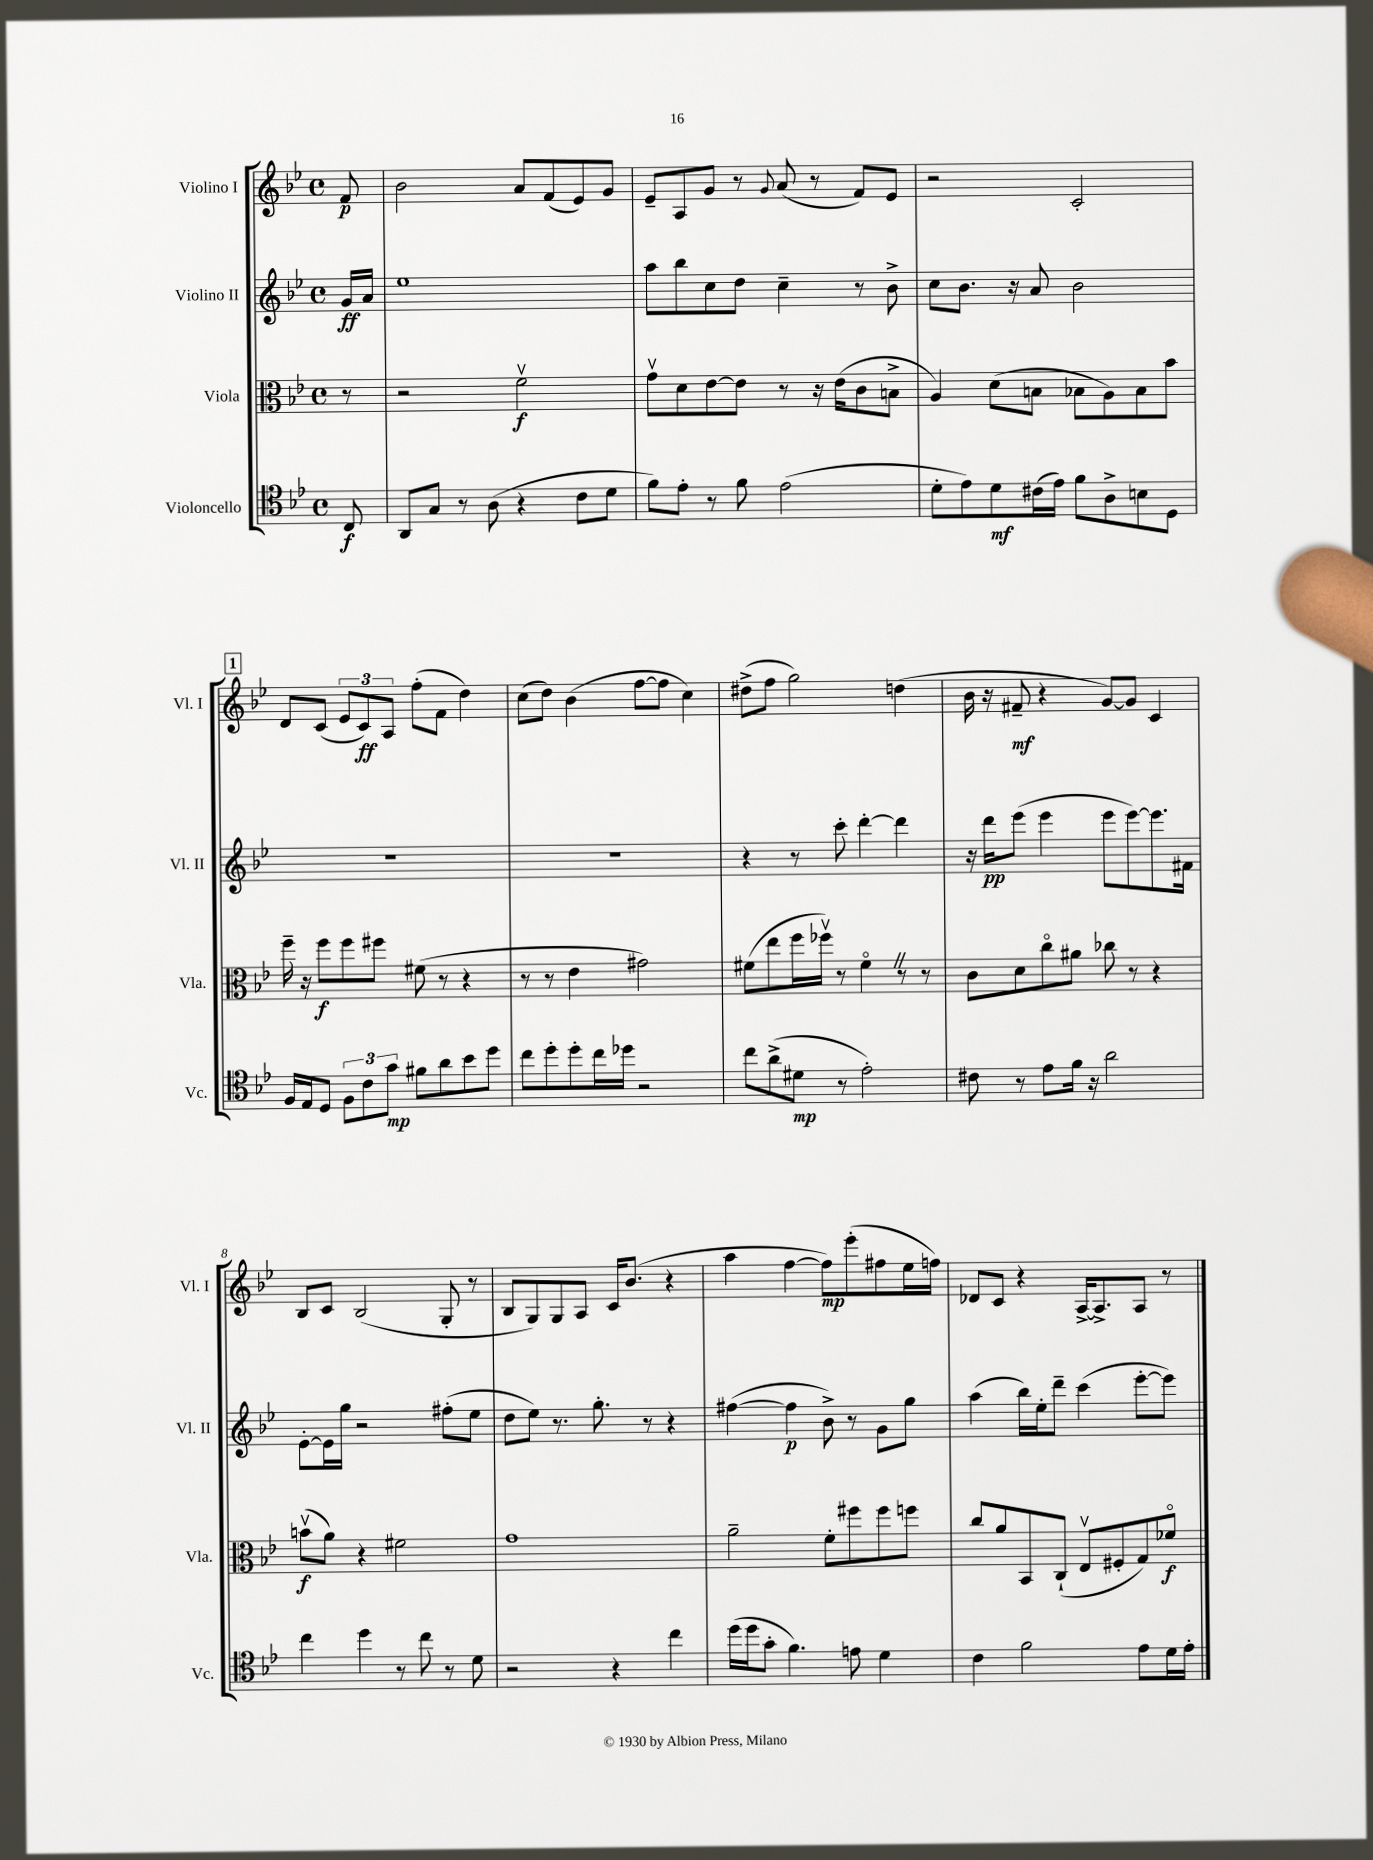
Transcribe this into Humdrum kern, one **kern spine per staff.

**kern	**kern	**kern	**kern
*staff4	*staff3	*staff2	*staff1
*clefC4	*clefC3	*clefG2	*clefG2
*k[b-e-]	*k[b-e-]	*k[b-e-]	*k[b-e-]
*M4/4	*M4/4	*M4/4	*M4/4
*met(c)	*met(c)	*met(c)	*met(c)
8C	8r	16g	8f
.	.	16a	.
=	=	=	=
8AA	2r	1ee-	2b-
8G	.	.	.
8r	.	.	.
(8A	.	.	.
4r	2fv	.	8a
.	.	.	(8f
8c	.	.	8e-)
8d	.	.	8g
=	=	=	=
8f)	8gv	8aa	8e-~
8e-'	8d	8bb-	8A
8r	[8e-	8cc	8g
8f	8e-]	8dd	8r
.	.	.	8qqg
(2e-	8r	4cc~	(8a
.	16r	.	8r
.	(16e-	.	.
.	8c	8r	8f)
.	8B^	8b-^	8e-
=	=	=	=
8d'	4A)	8cc	2r
8e-)	.	8.b-	.
8d	(8d	.	.
.	.	16r	.
(16c#	8B	8a	.
16e-)	.	.	.
8f	8B-	2b-	2c'
8A^	8A)	.	.
8B	8B-	.	.
8D	8b-	.	.
=	=	=	=
16F	16ff~	1r	8d
16E-	16r	.	.
8D	8ff	.	(8c
12F	8ff	.	12e-
12c	.	.	12c)
.	8ff#	.	.
12g	.	.	12A
8f#	(8f#	.	(8ff'
8a	8r	.	8f
8b-	4r	.	4dd)
8dd	.	.	.
=	=	=	=
8cc	8r	1r	(8cc
8dd'	8r	.	8dd)
8dd'	4e-	.	(4b-
16cc	.	.	.
16dd-	.	.	.
2r	2g#)	.	[8ff
.	.	.	8ff]
.	.	.	4cc)
=	=	=	=
8cc	(8f#	4r	(8dd#^
(8a^	8ee-	.	8ff
8d#	16ff	8r	2gg)
.	16ff-v)	.	.
8r	8r	8ccc'	.
2e-')	4f#o	[4ddd'	.
.	8r	4ddd]	(4dd
.	8r	.	.
=	=	=	=
8c#	8c	16r	16b-
.	.	16ddd	16r
8r	8d	(8eee-	8f#~
8e-	8cco	4eee-	4r
16f	8a#	.	.
16r	.	.	.
2a	8cc-	8eee-	[8g)
.	8r	[8eee-)	8g]
.	4r	8.eee-]	4c
.	.	16f#	.
=	=	=	=
4cc	(8bv	[8e-'	8B-
.	8a)	16e-]	8c
.	.	16gg	.
4dd	4r	2r	(2B-
8r	2f#	.	.
8cc	.	.	.
8r	.	(8ff#'	8G'
8d	.	8ee-	8r
=	=	=	=
2r	1g	8dd	8B-
.	.	8ee-)	8G)
.	.	8.r	8G
.	.	.	8A
.	.	8.gg'	.
4r	.	.	16c
.	.	.	(8.b-
.	.	8r	.
4cc	.	4r	4r
=	=	=	=
(16dd	2a~	([4ff#	4aa
16dd	.	.	.
8g'	.	.	.
4.f)	.	4ff#]	[4ff
.	8f'	8b-^)	8ff])
8e	8ff#	8r	(8eee-'
4d	8ff#	8g	8ff#
.	8ff	8gg	16ee-
.	.	.	16ff)
=	=	=	=
4c	8cc	(4aa	8d-
.	8a	.	8c
2f	8BB-	16bb-)	4r
.	.	16ee-'	.
.	(8C`	8ddd~	.
.	8E-v	(4ccc	[16A^
.	.	.	8.A^]
.	8F#'	.	.
8e-	8G)	[8eee-'	8A
16d	8f-o	8eee-])	8r
16e-'	.	.	.
==	==	==	==
*-	*-	*-	*-
